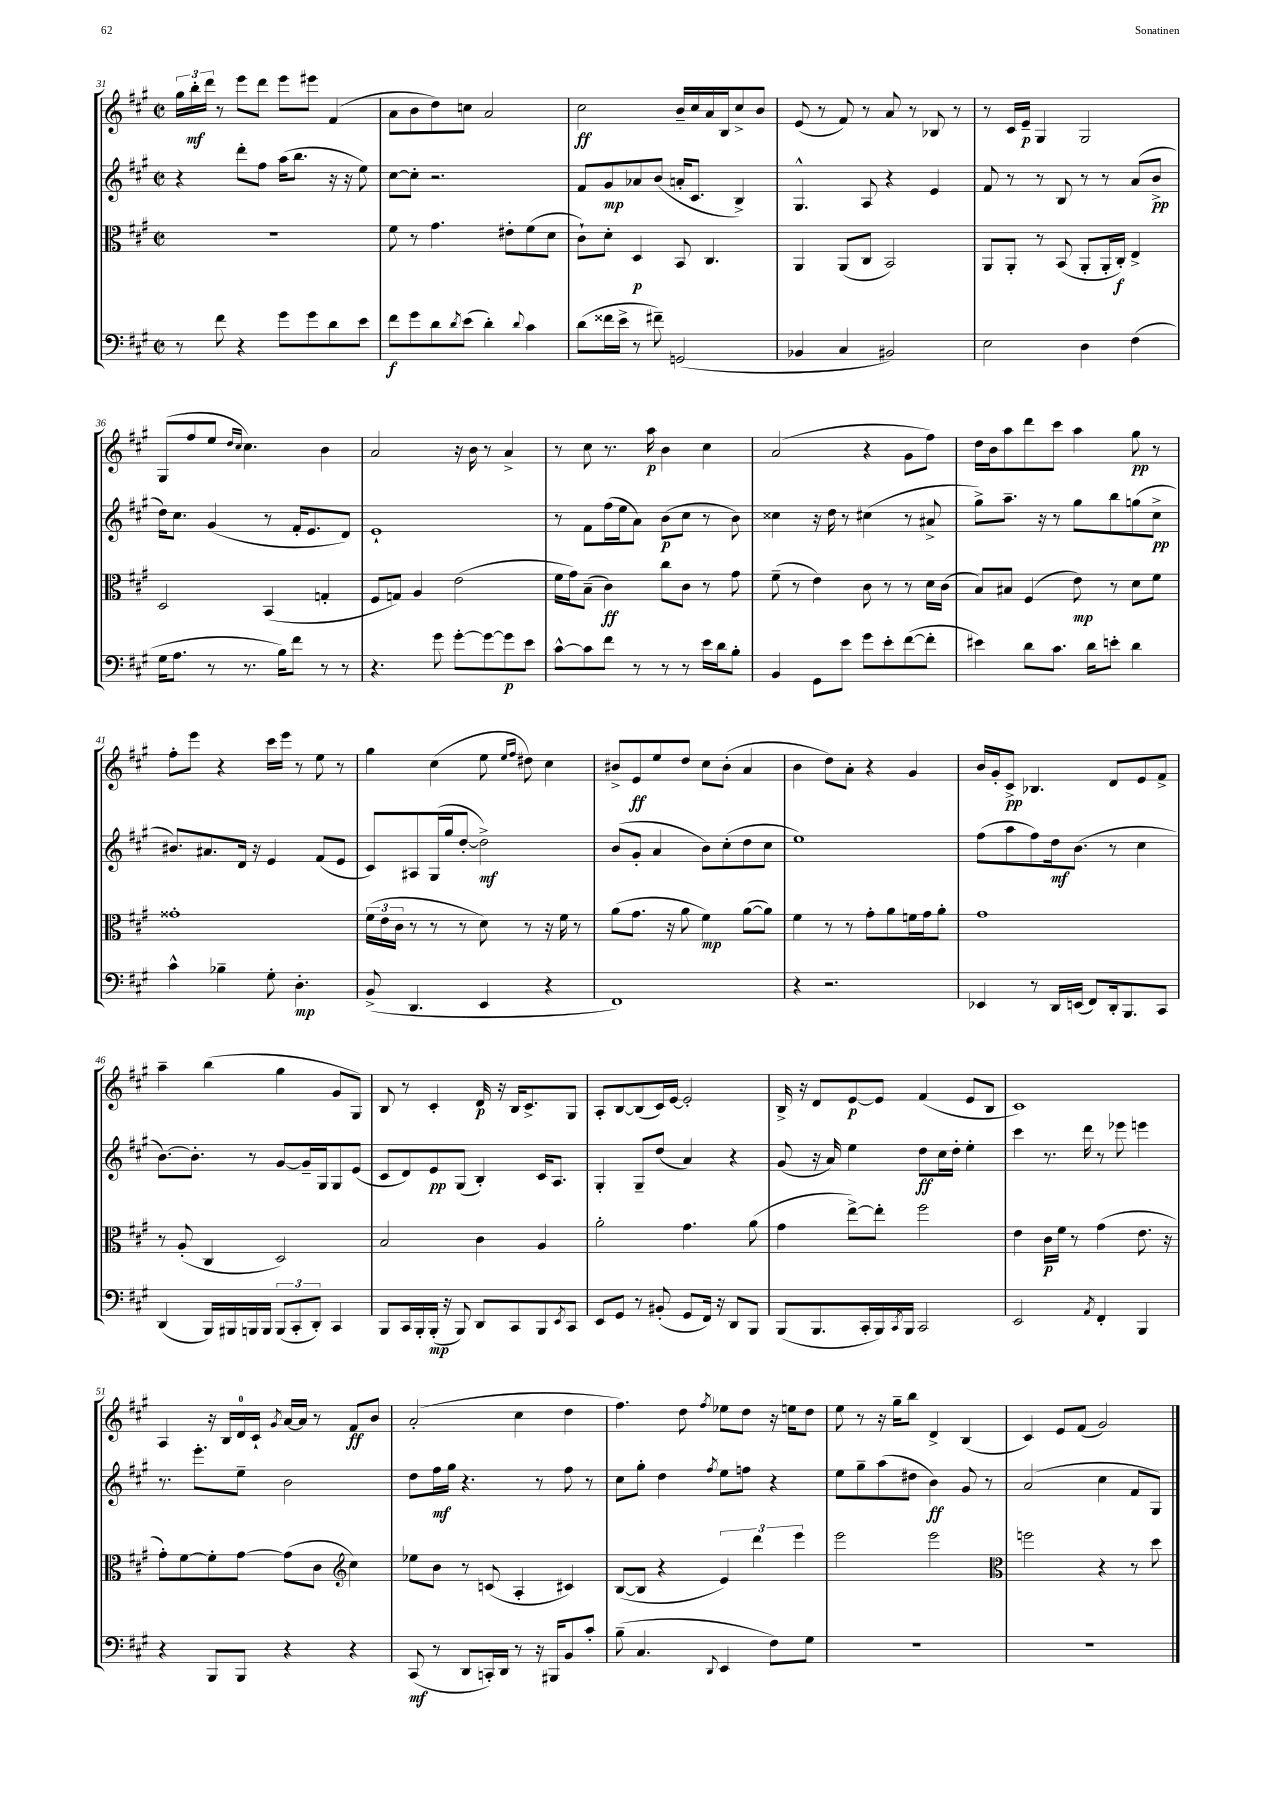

**kern	**kern	**kern	**kern
*staff4	*staff3	*staff2	*staff1
*clefF4	*clefC3	*clefG2	*clefG2
*k[f#c#g#]	*k[f#c#g#]	*k[f#c#g#]	*k[f#c#g#]
*M2/2	*M2/2	*M2/2	*M2/2
*met(c|)	*met(c|)	*met(c|)	*met(c|)
8r	1r	4r	24gg#
.	.	.	24bb'
.	.	.	24ddd
8f#	.	.	8r
4r	.	8ddd'	8eee
.	.	8ff#	8ddd
8g#	.	(16aa	8eee
.	.	8.bb	.
8g#	.	.	8eee#
8d	.	16r	(4f#
.	.	16r	.
8e	.	8ee)	.
=	=	=	=
8f#	8f#	[8cc#	8a
8g#	8r	8cc#']	8b
8d	4.g#	2.r	8dd)
8qd	.	.	.
(8e	.	.	8cc
4d')	.	.	2a
.	8e#'	.	.
8qqd	.	.	.
4c#	(8f#	.	.
.	8d	.	.
=	=	=	=
(8d	8c#`)	8f#	2cc#
16f##	8d'	8g#	.
16e^	.	.	.
8r	4D	8a-	.
8f#~)	.	(8b	.
(2GG	8BB	16a'	16b~
.	.	8.c#	16cc#
.	4.C#	.	16a
.	.	.	16B
.	.	4B^)	8cc#^
.	.	.	8b
=	=	=	=
4BB-	4AA	4.G#^^	(8e
.	.	.	8r
4C#	(8AA	.	8f#)
.	8C#	8A	8r
2BB#)	2BB)	4r	8a
.	.	.	8r
.	.	4e	8B-
.	.	.	8r
=	=	=	=
2E	8AA	8f#	8r
.	8AA'	8r	16c#
.	.	.	16e~
.	8r	8r	4G#
.	(8BB	8B	.
4D	8AA'	8r	2G#
.	16AA'	8r	.
.	16C#')	.	.
(4F#	4E^	(8a	.
.	.	8b^	.
=	=	=	=
16G#	2D	16dd)	(8G#
8.A	.	8.cc#	.
.	.	.	8ff#
8r	.	(4g#	8ee
.	.	.	16qqdd
.	.	.	16qqcc#
8.r	.	.	4.cc#)
.	(4BB	8r	.
16B)	.	.	.
8f#	.	16f#'	.
.	.	8.e	.
8r	4G'	.	4b
8r	.	8d)	.
=	=	=	=
4.r	8F#	1e`	2a
.	8G)	.	.
.	4A	.	.
8g#	.	.	.
[8g#'	(2e	.	16r
.	.	.	16b
8g#_	.	.	8r
8g#]	.	.	4a^
8e	.	.	.
=	=	=	=
[8c#^^	16f#	8r	8r
.	16g#)	.	.
8c#]	(8B~	8f#	8cc#
8f#	4c#)	(16ff#	8.r
.	.	16ee	.
8r	.	8a)	.
.	.	.	16aa
8r	8cc#	(8b	4b
8r	8c#	8cc#	.
16e	8r	8r	4cc#
16d	.	.	.
8B'	8g#	8b)	.
=	=	=	=
4BB	(8f#~	4cc##	(2a
.	8r	.	.
8GG#	4e)	16r	.
.	.	16dd	.
8e	.	8r	.
8g#	8c#	(4cc#	4r
8e'	8r	.	.
([8f#	8r	8r	8g#
8f#']	16d	8a#^	8ff#)
.	(16c#	.	.
=	=	=	=
4e#)	8B)	8gg#^)	16dd
.	.	.	16b
.	8B#	8.aa~	8aa
8d	(4F#	.	8ddd
.	.	16r	.
8.c#	.	8r	8ccc#
.	8e)	8gg#	4aa
16d	.	.	.
8e'	8r	8bb	.
4d	8d	(8gg	8gg#
.	8f#	8cc#^	8r
=	=	=	=
4c#^^	1g##'	8.b#)	8ff#'
.	.	.	8eee
.	.	8.a#	.
4B-~	.	.	4r
.	.	16d	.
.	.	16r	.
8G#'	.	4e	16ccc#
.	.	.	16eee
4.D'	.	.	8r
.	.	(8f#	8ee
.	.	8e	8r
=	=	=	=
(8BB^	(24f#	8c#)	4gg#
.	24e	.	.
.	24c#	.	.
4.DD	8r	8A#	.
.	8r	(16G#	(4cc#
.	.	16gg#	.
.	8r	[8dd'	.
4EE	8d)	2dd^])	8ee
.	.	.	16qqee
.	.	.	16qqff#
.	8r	.	8dd#)
4r	16r	.	4cc#
.	16f#	.	.
.	8r	.	.
=	=	=	=
1FF#)	(8a	(8b	8b#^
.	8.g#	8g#'	8e
.	.	4a	8ee
.	16r	.	.
.	8a	.	8dd
.	4f#)	8b)	8cc#
.	.	(8cc#'	(8b#'
.	([8a	8dd	4a
.	8a])	8cc#	.
=	=	=	=
4r	4f#	1ee)	4b
2.r	8r	.	8dd)
.	8r	.	8a'
.	8g#'	.	4r
.	8a	.	.
.	16f	.	4g#
.	16g#	.	.
.	8a'	.	.
=	=	=	=
4EE-	1g#	(8ff#	16b
.	.	.	16g#'
.	.	8aa	8c#^
8r	.	8ff#)	4.B-
16DD	.	16dd	.
(16EE	.	(8.b	.
8FF#)	.	.	.
16DD'	.	8r	8d
8.BBB	.	.	.
.	.	4cc#	8e
8CC#	.	.	8f#^
=	=	=	=
(4DD	8r	[8.b)	4aa~
.	(8A'	.	.
.	.	8.b']	.
16BBB)	4C#	.	(4bb
16BBB#	.	.	.
16BBB	.	8r	.
16BBB	.	.	.
(12BBB	2D)	[8g#	4gg#
12CC#'	.	.	.
.	.	16g#~]	.
12DD')	.	.	.
.	.	16G#	.
4CC#	.	8G#	8g#
.	.	(8e	8G#)
=	=	=	=
8BBB	2B	8c#	8B
16CC#	.	8d)	8r
16BBB'	.	.	.
(16BBB'	.	8e	4c#'
16r	.	.	.
8BBB)	.	(8G#	.
8DD	4c#	4B')	16d
.	.	.	16r
8CC#	.	.	16B
.	.	.	8.c#^
8BBB	4A	16c#	.
.	.	8.A	.
8qEE	.	.	.
8CC#	.	.	8G#
=	=	=	=
8EE	2a'	4G#'	8A'
8GG#	.	.	[8B
8r	.	8G#~	(8B]
(8BB#'	.	(8dd	16c#)
.	.	.	[16e
8GG#	4.g#	4a)	2e']
16FF#)	.	.	.
16r	.	.	.
8DD	.	4r	.
8BBB	(8a	.	.
=	=	=	=
(8BBB	4g#	(8g#	16B^
.	.	.	16r
8.BBB	.	16r	8d
.	.	16a)	.
.	[8ee^)	4ee	[8e
16CC#'	.	.	.
16BBB)	8ee']	.	8e]
8qCC#	.	.	.
16BBB	.	.	.
2CC#	2ff#	8dd	(4f#
.	.	16cc#	.
.	.	16dd'	.
.	.	4ee'	8e
.	.	.	8B
=	=	=	=
2EE	4e	4ccc#	1c#)
.	16c#	8.r	.
.	16f#	.	.
.	8r	.	.
.	.	16ddd	.
8qAA	.	.	.
4FF#'	(4g#	8r	.
.	.	8eee-	.
4BBB	8.e	4eee	.
.	16r	.	.
=	=	=	=
4r	8g#')	8.r	4A
.	[8f#	.	.
.	.	8.eee'	.
8BBB	8f#']	.	16r
.	.	.	16B
8BBB	[8g#	8ee~	16d
.	.	.	16c#`
.	.	.	8qg#
4r	(8g#]	2b	[16a
.	.	.	16a]
.	8c#	.	8r
*	*clefG2	*	*
4r	4cc#)	.	8f#
.	.	.	8b
=	=	=	=
(8CC#	8ee-	8dd	(2a'
8r	8b	16ff#	.
.	.	16gg#	.
8DD	8r	4.r	.
16CC')	(8c	.	.
16DD	.	.	.
8r	4A'	.	4cc#
16r	.	8r	.
16BBB#	.	.	.
8BB	4c#)	8ff#	4dd
8c#'	.	8r	.
=	=	=	=
(8B~	([8B	8cc#	4.ff#)
4.C#	8B]	8gg#'	.
.	4r	4dd	.
.	.	.	8dd
8qqDD	.	8qff#	8qff#
4EE	6e)	8ee	8ee-
.	.	8ff	8dd
.	6ddd	.	.
8F#)	.	4r	16r
.	.	.	16ee
.	6eee	.	.
8G#	.	.	8dd
=	=	=	=
1r	2eee	8ee	8ee
.	.	8gg#~	8r
.	.	(8aa	16r
.	.	.	16gg#~
.	.	8dd#	8bb
.	2eee	4b)	4d^
.	.	8g#	(4B
.	.	8r	.
=	=	=	=
*	*clefC3	*	*
1r	2ff	(2a	4c#)
.	.	.	8e
.	.	.	(8f#
.	4r	4cc#	2g#)
.	8r	8f#	.
.	8dd	8G#)	.
==	==	==	==
*-	*-	*-	*-
